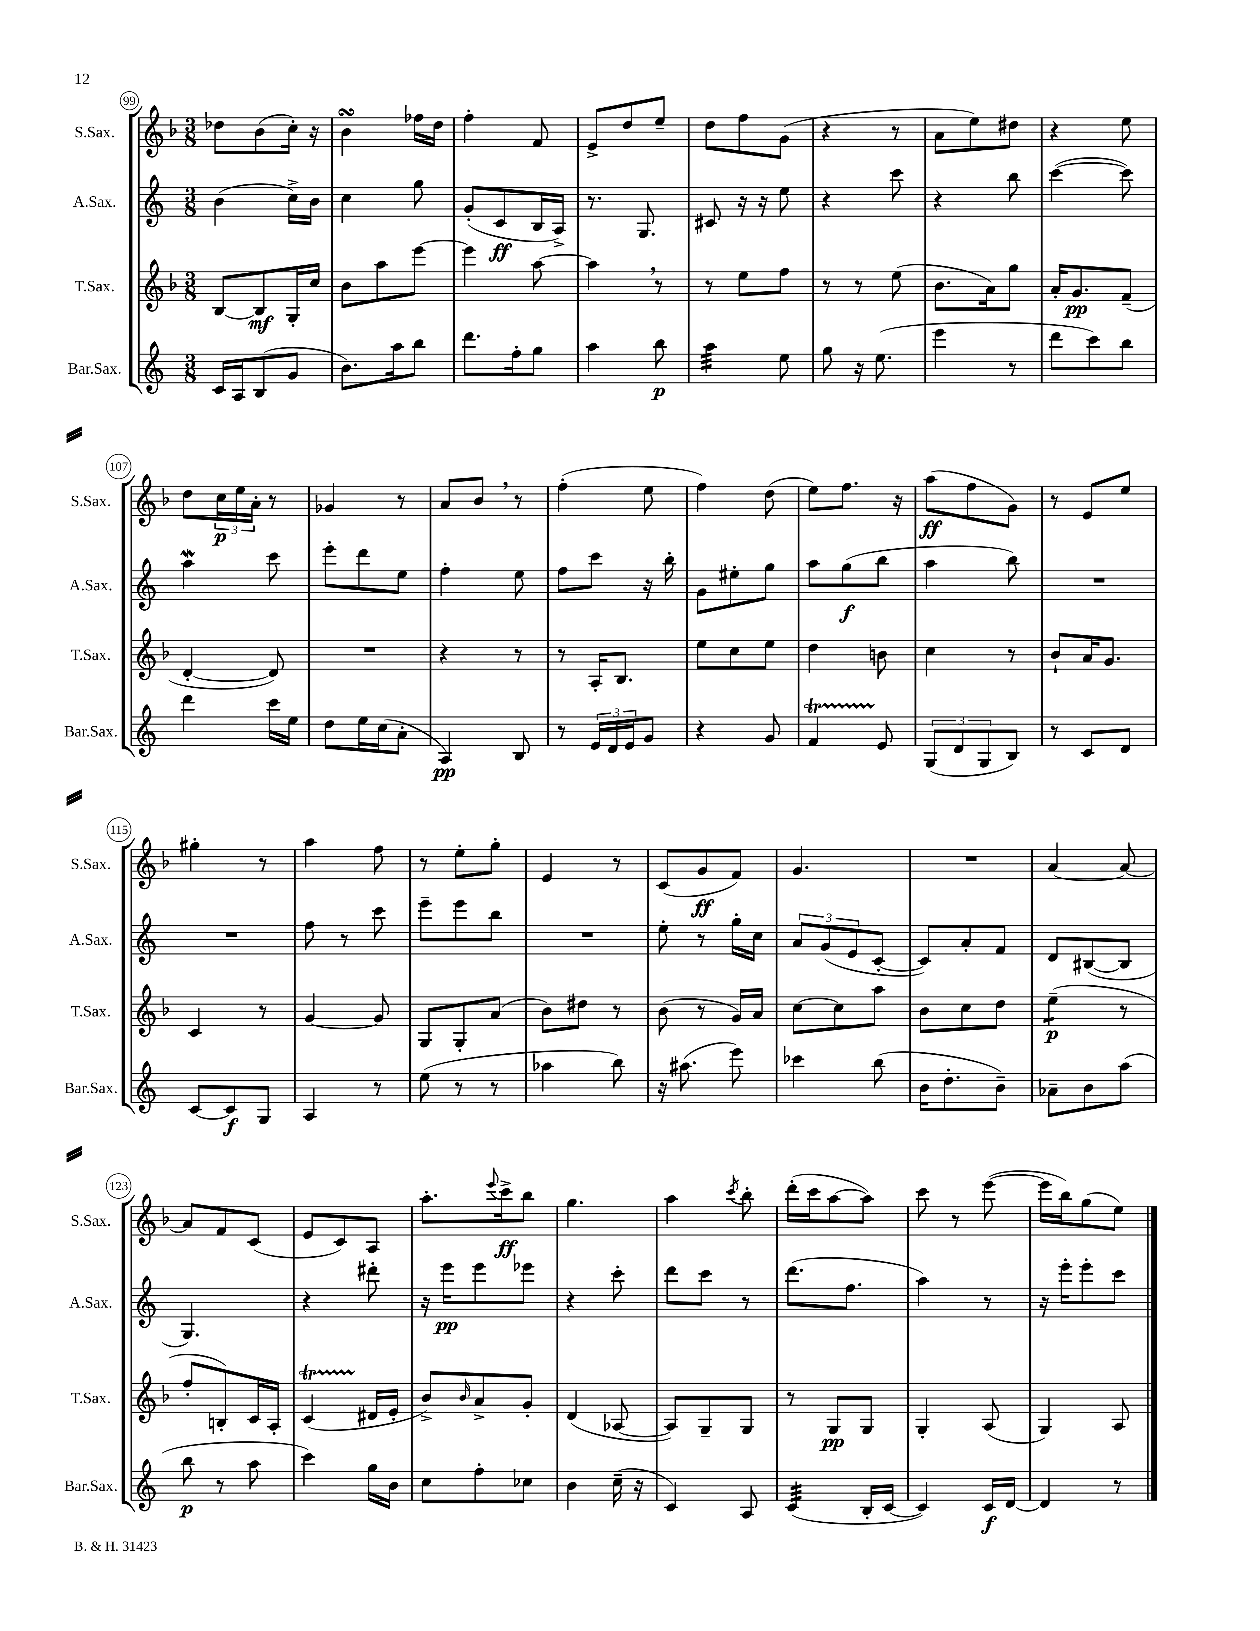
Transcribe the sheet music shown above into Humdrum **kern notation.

**kern	**kern	**kern	**kern
*staff4	*staff3	*staff2	*staff1
*clefG2	*clefG2	*clefG2	*clefG2
*k[]	*k[b-]	*k[]	*k[b-]
*M3/8	*M3/8	*M3/8	*M3/8
16c	[8B-	(4b	8dd-
16A	.	.	.
(8B	8B-]	.	(8b-
8g	16G'	16cc^)	16cc')
.	16cc	16b	16r
=	=	=	=
8.b)	8b-	4cc	4b-
.	8aa	.	.
16aa	.	.	.
8bb	[8eee	8gg	16ff-
.	.	.	16dd
=	=	=	=
8.ddd	4eee]	(8g'	4ff'
.	.	8c	.
16ff'	.	.	.
8gg	[8aa	16B	8f
.	.	16A^)	.
=	=	=	=
4aa	4aa]	8.r	8e^
.	.	.	8dd
.	.	8.G	.
8bb	8r	.	8ee~
=	=	=	=
4aa	8r	8c#	8dd
.	8ee	16r	8ff
.	.	16r	.
8ee	8ff	8ee	(8g
=	=	=	=
8gg	8r	4r	4r
16r	8r	.	.
(8.ee	.	.	.
.	(8ee	8ccc	8r
=	=	=	=
4eee	8.b-	4r	8a
.	.	.	8ee)
.	16a)	.	.
8r	8gg	8bb	8dd#
=	=	=	=
8ddd	16a'	([4ccc	4r
.	8.g	.	.
8ccc)	.	.	.
8bb	(8f~	8ccc])	8ee
=	=	=	=
4ddd	[4d'	4aa	8dd
.	.	.	24cc
.	.	.	24ee
.	.	.	24a'
16ccc	8d])	8ccc	8r
16ee	.	.	.
=	=	=	=
8dd	4.r	8eee'	4g-
16ee	.	8ddd	.
(16cc	.	.	.
8a'	.	8ee	8r
=	=	=	=
4A)	4r	4ff'	8a
.	.	.	8b-
8B	8r	8ee	8r
=	=	=	=
8r	8r	8ff	(4ff'
24e	16A'	8ccc	.
24d	.	.	.
.	8.B-	.	.
24e	.	.	.
8g	.	16r	8ee
.	.	16bb'	.
=	=	=	=
4r	8ee	8g	4ff)
.	8cc	8ee#'	.
8g	8ee	8gg	(8dd
=	=	=	=
4f	4dd	8aa	8ee)
.	.	(8gg	8.ff
8e	8b	8bb	.
.	.	.	16r
=	=	=	=
(12G	4cc	4aa	(8aa
12d	.	.	.
.	.	.	8ff
12G	.	.	.
8B)	8r	8bb)	8g)
=	=	=	=
8r	8b-`	4.r	8r
8c	16a	.	8e
.	8.g	.	.
8d	.	.	8ee
=	=	=	=
[8c	4c	4.r	4gg#'
8c]	.	.	.
8G	8r	.	8r
=	=	=	=
4A	[4g	8ff	4aa
.	.	8r	.
8r	8g]	8ccc	8ff
=	=	=	=
(8ee	8G	8eee~	8r
8r	8G'	8eee	8ee'
8r	(8a	8bb	8gg'
=	=	=	=
4aa-	8b-)	4.r	4e
.	8dd#	.	.
8bb)	8r	.	8r
=	=	=	=
16r	(8b-	8ee'	(8c
(8.aa#	.	.	.
.	8r	8r	8g
8eee)	16g)	16gg'	8f)
.	16a	16cc	.
=	=	=	=
4ccc-	[8cc	12a	4.g
.	.	(12g	.
.	8cc]	.	.
.	.	12e	.
(8bb	8aa	[8c'	.
=	=	=	=
16b	8b-	8c])	4.r
8.dd'	.	.	.
.	8cc	8a'	.
8b~)	8dd	8f	.
=	=	=	=
8a-~	(4ee~	8d	[4a
8b	.	([8B#	.
(8aa	8r	8B#]	8a_
=	=	=	=
8bb	8ff'	4.G)	8a]
8r	8B')	.	8f
8aa	16c	.	(8c
.	16A'	.	.
=	=	=	=
4ccc)	(4c	4r	8e
.	.	.	8c)
16gg	16d#	8ddd#'	8A
16b	16e'	.	.
=	=	=	=
8cc	8b-^)	16r	8.aa'
.	.	16eee	.
.	16qqb-	.	.
8ff'	8a^	8eee	.
.	.	.	8qqeee
.	.	.	16ccc^
8cc-	8g'	8eee-	8bb-
=	=	=	=
4b	(4d	4r	4.gg
(16cc~	[8A-	8ccc'	.
16r	.	.	.
=	=	=	=
4c)	8A-])	8ddd	4aa
.	8G~	8ccc	.
.	.	.	8qccc
8A	8G	8r	8bb-'
=	=	=	=
(4c	8r	(8.ddd	(16ddd'
.	.	.	16ccc
.	8G	.	[8aa
.	.	8.ff	.
16B'	8G	.	8aa])
[16c	.	.	.
=	=	=	=
4c])	4G'	4aa)	8ccc
.	.	.	8r
16c	(8A	8r	([8eee
[16d	.	.	.
=	=	=	=
4d]	4G)	16r	16eee]
.	.	16eee'	16bb-)
.	.	8eee'	(8gg
8r	8A	8ccc	8ee)
==	==	==	==
*-	*-	*-	*-
